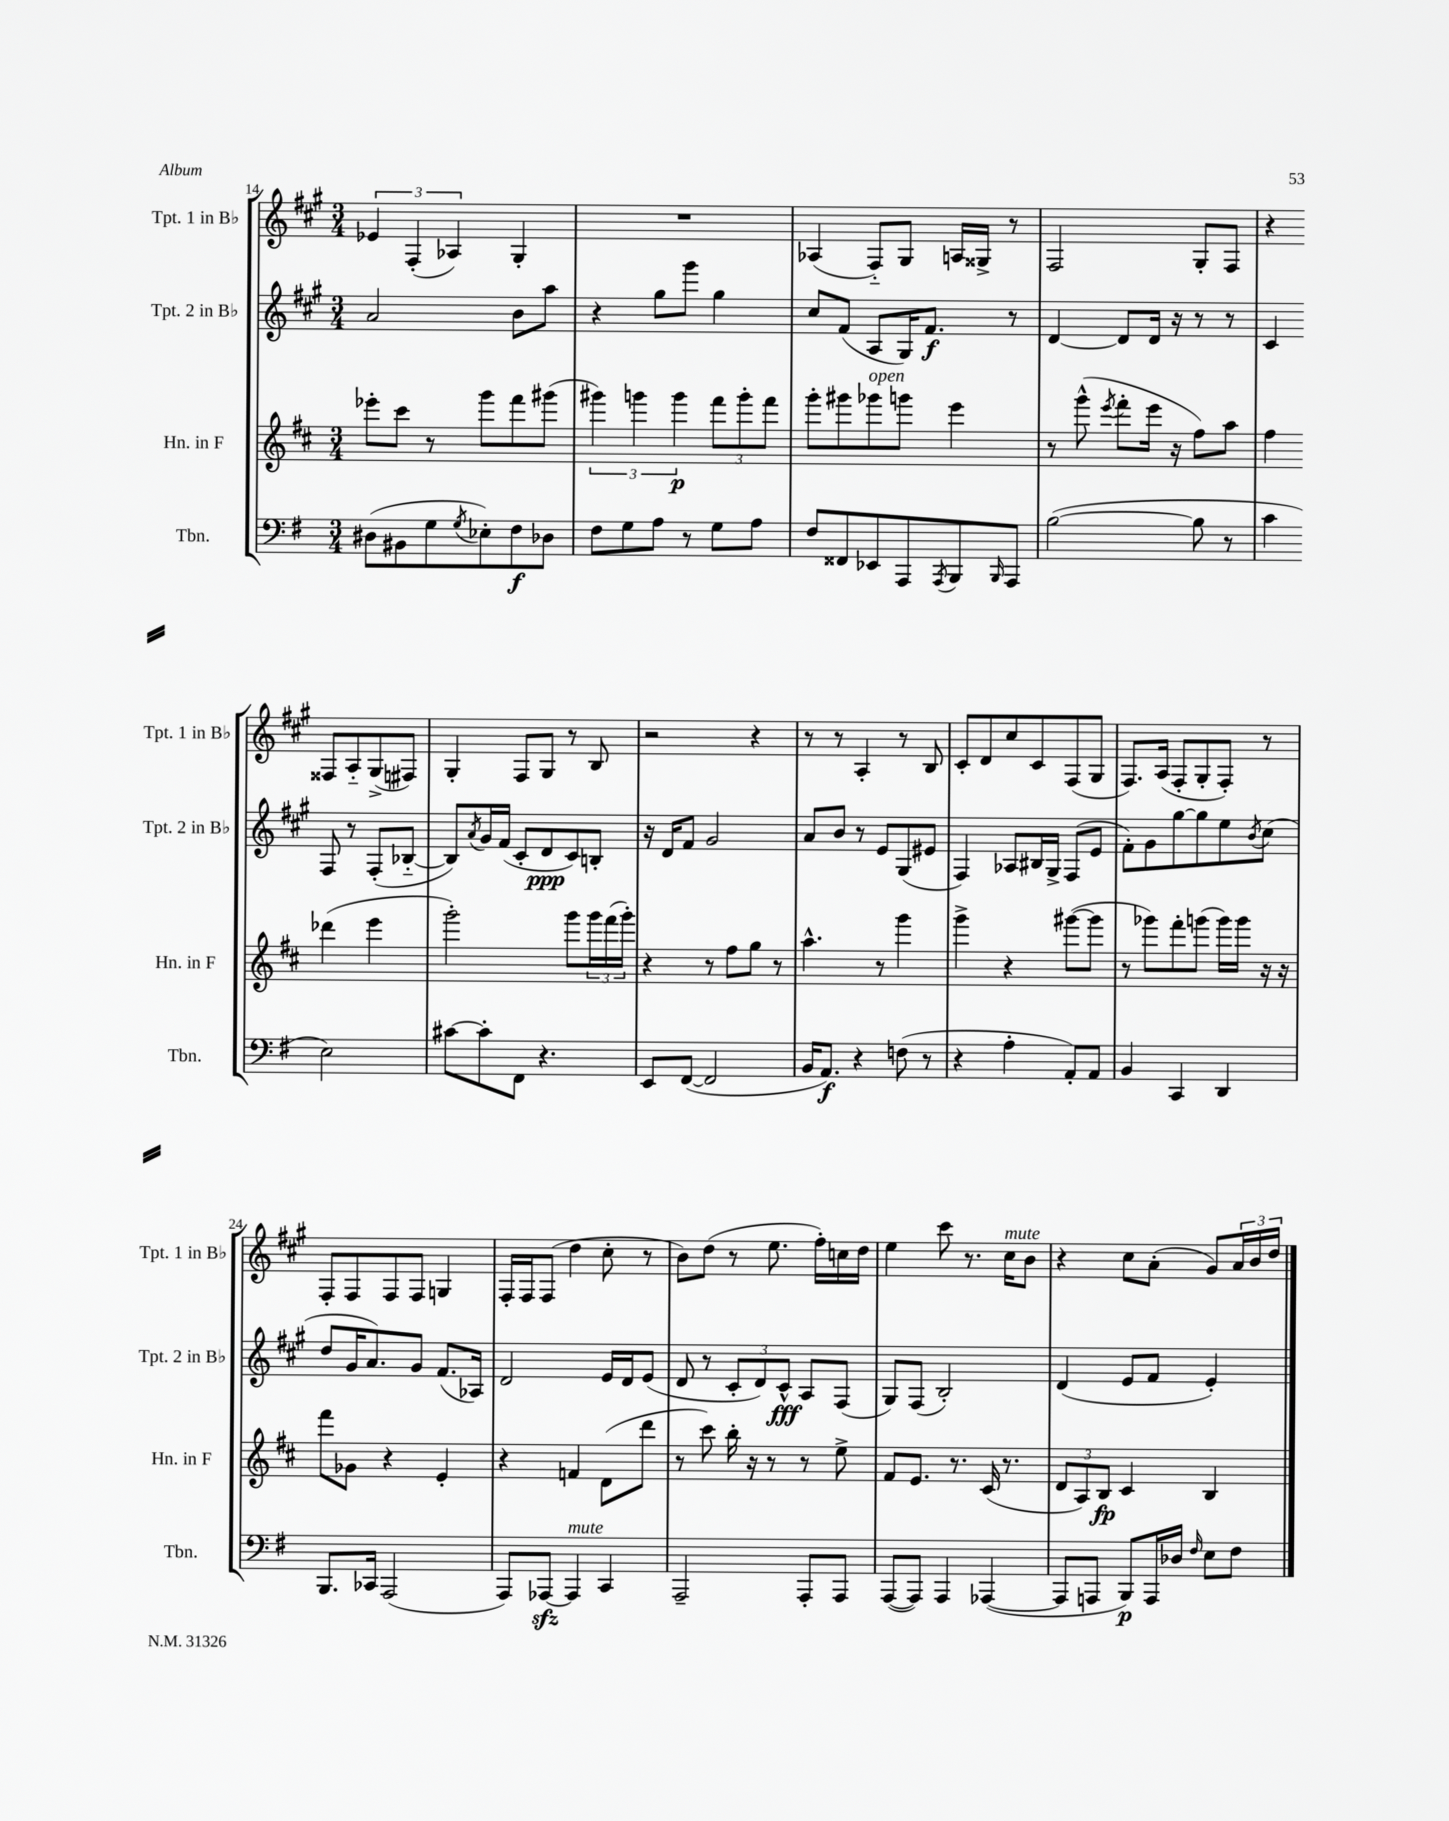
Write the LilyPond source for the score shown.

<<
\new StaffGroup <<
\new Staff = "s0" \with { instrumentName = "Tpt. 1 in Bb" shortInstrumentName = "Tpt. 1 in Bb" } {
    \clef treble \key a \major \numericTimeSignature \time 3/4
    \tuplet 3/2 { ees'4 fis4-.( aes4) } gis4-. |
    R2. |
    aes4( fis8-_) gis8 a16 gisis16-> r8 |
    fis2 gis8-. fis8 |
    r4 fisis8 a8-_ gis8->( fis8) |
    gis4-. fis8 gis8 r8 b8 |
    r2 r4 |
    r8 r8 a4-. r8 b8 |
    cis'8-. d'8 cis''8 cis'8 fis8( gis8 |
    fis8.) a16( fis8-. gis8-. fis8-.) r8 |
    fis8-. fis8 fis8 fis8 g4 |
    fis16-. fis16 fis8( d''4 cis''8-. r8 |
    b'8) d''8( r8 e''8. fis''16-.) c''16 d''16 |
    e''4 cis'''8 r8. cis''16^\markup { \italic "mute" } b'8 |
    r4 cis''8 a'8-.( gis'8) \tuplet 3/2 { a'16 b'16 d''16 } \bar "|." |
}
\new Staff = "s1" \with { instrumentName = "Tpt. 2 in Bb" shortInstrumentName = "Tpt. 2 in Bb" } {
    \clef treble \key a \major \numericTimeSignature \time 3/4
    a'2 b'8 a''8 |
    r4 gis''8 gis'''8 gis''4 |
    cis''8 fis'8( a8 gis16) fis'8.\f r8 |
    d'4~ d'8 d'16 r16 r8 r8 |
    cis'4 fis8 r8 fis8-.( bes8~-_ |
    bes8) \acciaccatura { a'8 } gis'16 fis'16( cis'8-. d'8\ppp cis'8) b8-. |
    r16 d'16 fis'8 gis'2 |
    a'8 b'8 r8 e'8 gis8( eis'8 |
    fis4) aes8 bis16 gis16-> fis8( e'8 |
    fis'8-.) gis'8 gis''8~ gis''8 e''8 \acciaccatura { b'8 } cis''8( |
    d''8 gis'16 a'8.) gis'8 fis'8.( aes16) |
    d'2 e'16 d'16 e'8( |
    d'8 r8 \tuplet 3/2 { cis'8-. d'8) cis'8-^\fff } a8 fis8( |
    gis8) fis8( b2-.) |
    d'4( e'8 fis'8 e'4-.) \bar "|." |
}
\new Staff = "s2" \with { instrumentName = "Hn. in F" shortInstrumentName = "Hn. in F" } {
    \clef treble \key d \major \numericTimeSignature \time 3/4
    ees'''8-. cis'''8 r8 g'''8 fis'''8 gis'''8( |
    \tuplet 3/2 { gis'''4) g'''4 g'''4\p } \tuplet 3/2 { fis'''8 g'''8-. fis'''8 } |
    g'''8-. gis'''8 ges'''8^\markup { \italic "open" } g'''8 e'''4 |
    r8 g'''8-^( \acciaccatura { e'''8 } fis'''8-. e'''16 r16 fis''8) a''8 |
    fis''4 des'''4( e'''4 |
    g'''2-.) g'''8 \tuplet 3/2 { g'''16 fis'''16( g'''16-.) } |
    r4 r8 fis''8 g''8 r8 |
    a''4.-^ r8 g'''4 |
    g'''4-> r4 gis'''8~( gis'''8 |
    r8 ges'''8) fis'''8-. g'''8( g'''16) g'''16 r16 r16 |
    fis'''8 ges'8 r4 e'4-. |
    r4 f'4 d'8( d'''8 |
    r8 cis'''8) b''16-. r16 r8 r8 e''8-> |
    fis'8 e'8. r8. cis'16( r8. |
    \tuplet 3/2 { d'8 a8) b8\fp } cis'4 b4 \bar "|." |
}
\new Staff = "s3" \with { instrumentName = "Tbn." shortInstrumentName = "Tbn." } {
    \clef bass \key g \major \numericTimeSignature \time 3/4
    dis8( bis,8 g8 \acciaccatura { g8 } ees8-.) fis8\f des8 |
    fis8 g8 a8 r8 g8 a8 |
    fis8 fisis,8 ees,8 a,,8 \acciaccatura { a,,8 } b,,8 \grace { b,,16 } a,,8 |
    b2~( b8 r8 |
    c'4 e2) |
    cis'8~ cis'8-. fis,8 r4. |
    e,8 fis,8~( fis,2 |
    b,16 a,8.\f) r4 f8( r8 |
    r4 a4-. a,8-.) a,8 |
    b,4 c,4 d,4 |
    b,,8. ces,16 a,,2( |
    a,,8) aes,,8~\sfz aes,,4^\markup { \italic "mute" } c,4 |
    a,,2-- a,,8-. a,,8 |
    a,,8~( a,,8) a,,4 aes,,4~( |
    aes,,8 a,,8 b,,8\p) a,,16 des16 \grace { fis16 } e8 fis8 \bar "|." |
}
>>
>>
\layout { \context { \Score currentBarNumber = #14 } }
